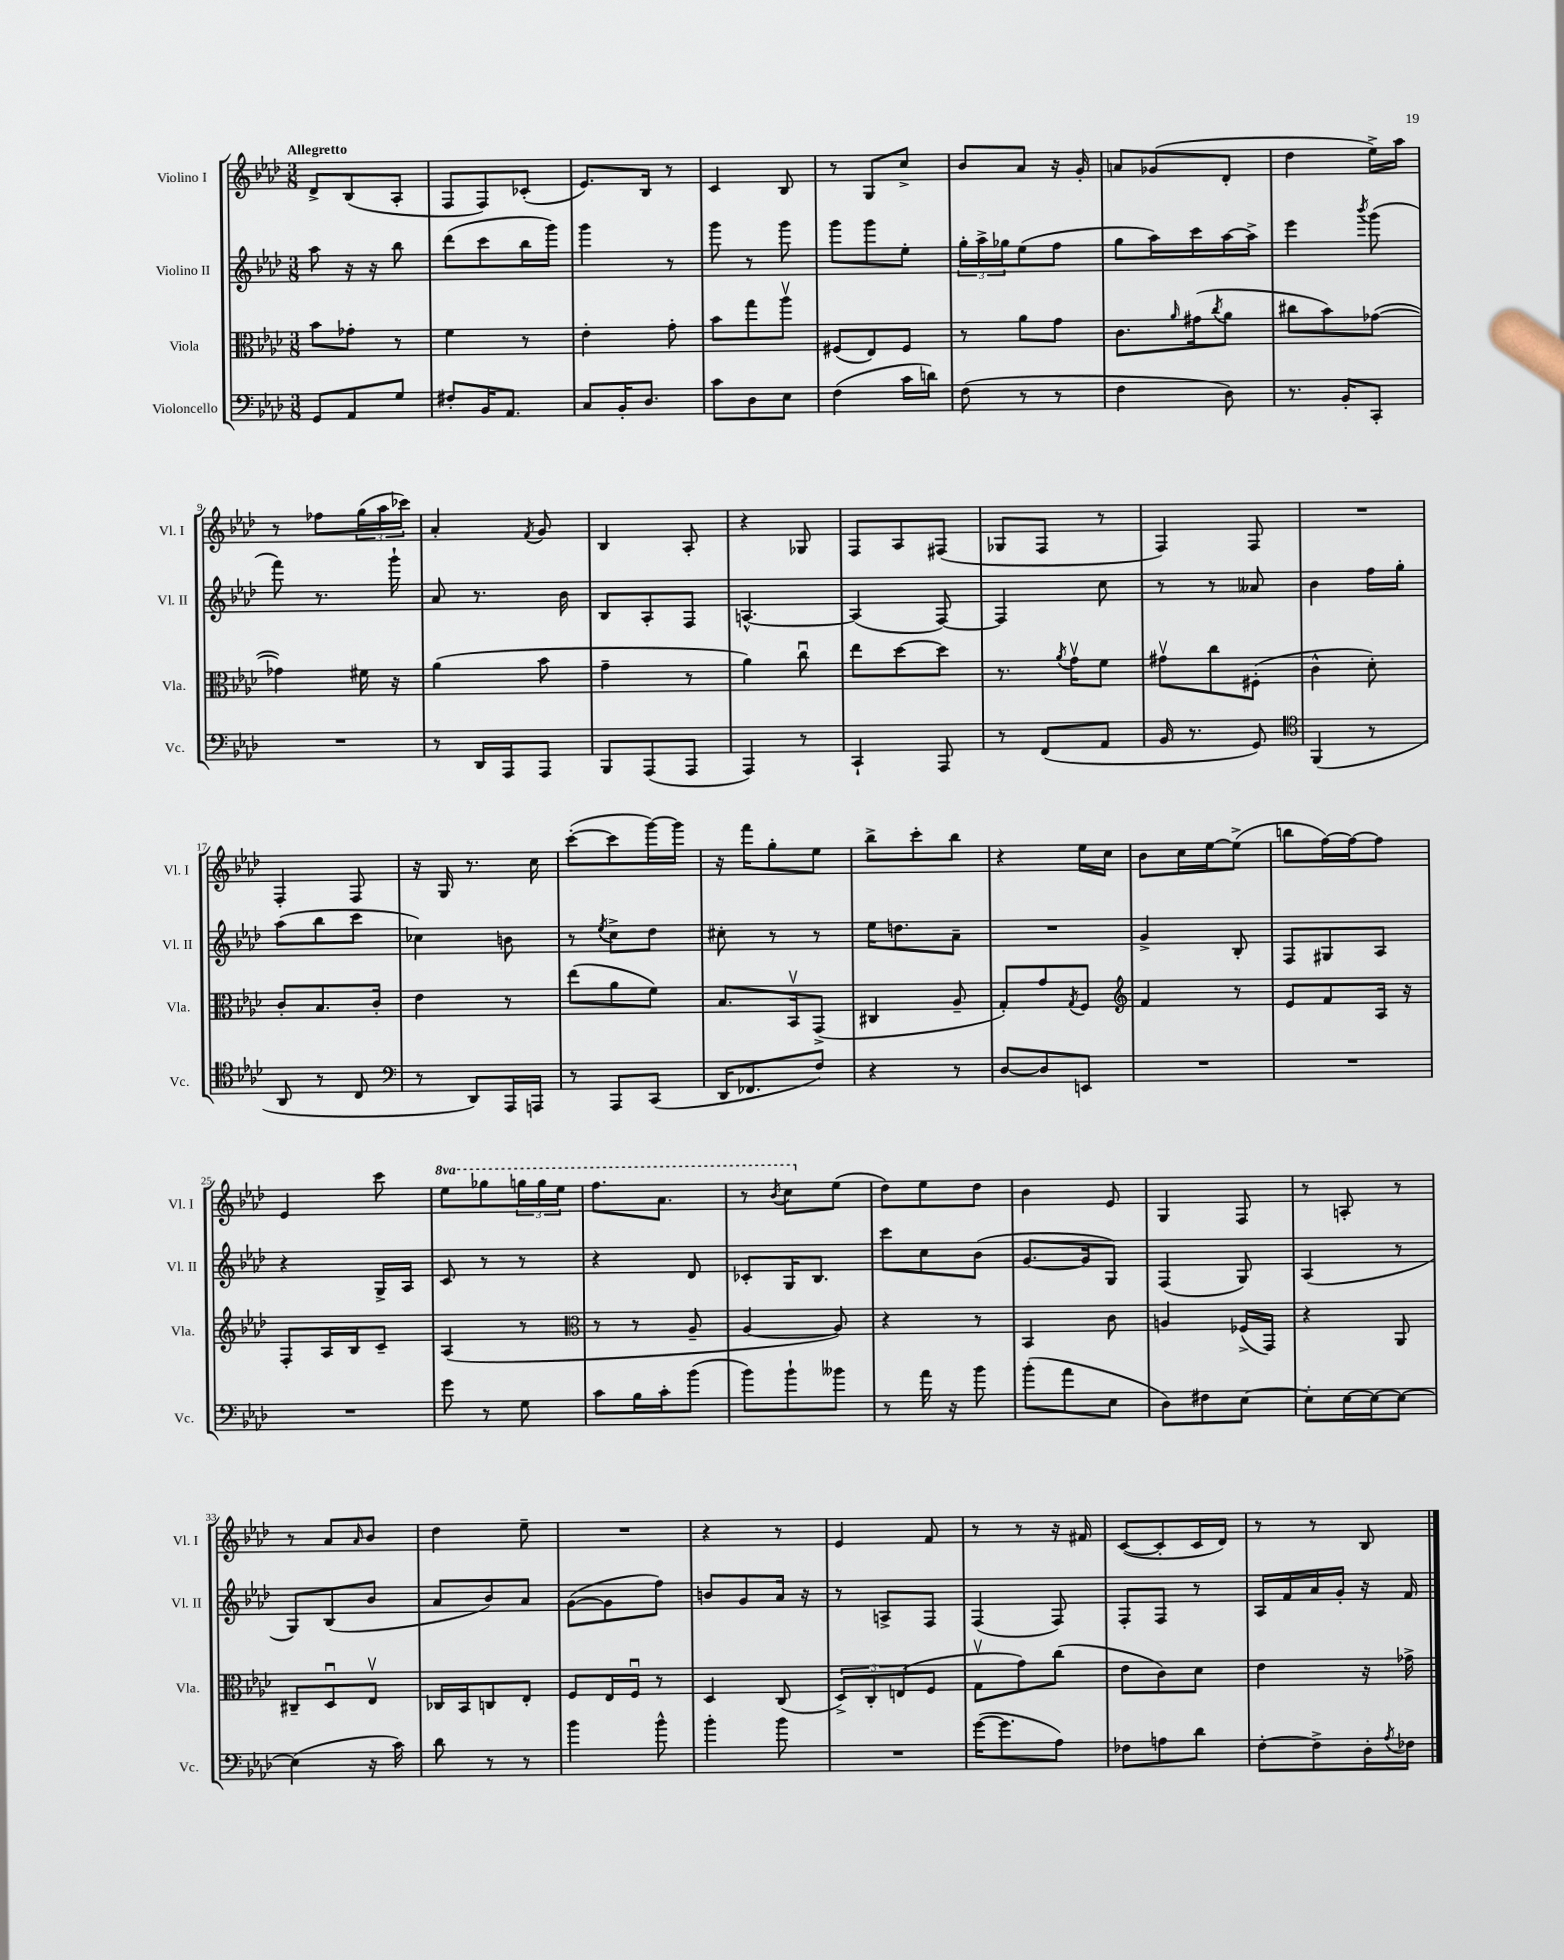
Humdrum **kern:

**kern	**kern	**kern	**kern
*part4	*part3	*part2	*part1
*staff4	*staff3	*staff2	*staff1
*I"Violoncello	*I"Viola	*I"Violino II	*I"Violino I
*I'Vc.	*I'Vla.	*I'Vl. II	*I'Vl. I
*clefF4	*clefC3	*clefG2	*clefG2
*k[b-e-a-d-]	*k[b-e-a-d-]	*k[b-e-a-d-]	*k[b-e-a-d-]
*M3/8	*M3/8	*M3/8	*M3/8
=1	=1	=1	=1
!	!	!	!LO:TX:a:B:t=Allegretto
8GG/L	8b-\L	8aa-\	8d-^/L
8AA-/	8g-X'\J	16r	(8B-/
.	.	16r	.
8G/J	8r	8bb-\	8A-'/J
=2	=2	=2	=2
8F#X'/L	4f\	(8ddd-\L	8F/L
16BB-/K	.	8ccc\	8F/)
8.AA-/J	.	.	.
.	8r	16bb-\L	(8c-X'/J
.	.	16ggg\JJ)	.
=3	=3	=3	=3
8C/L	4e-'\	4ggg\	8.e-/L)
16BB-'/K	.	.	.
8.D-/J	.	.	16B-/Jk
.	8g'\	8r	8r
=4	=4	=4	=4
8c\L	8b-\L	8ggg\	4c/
8D-\	8gg\	8r	.
8E-\J	8aa-v\J	8ggg\	8B-/
=5	=5	=5	=5
(4F\	(8F#X/L	8ggg\L	8r
.	8E-/)	8ggg\	8G/L
16c\LL	8F#/J	8ee-'\J	8cc^/J
16dn\JJ)	.	.	.
=6	=6	=6	=6
(8F\	8r	24gg'\LL	8b-/L
.	.	24aa-^\	.
.	.	24gg-X\J	.
8r	8a-\L	(8ee-\	8a-/J
8r	8g\J	8ff\J	16r
.	.	.	16g'/
=7	=7	=7	=7
4F\	8.c\L	8gg\L	8an/L
.	.	16aa-\L)	(8g-X/
.	16qqa-/	.	.
.	(16g#X\k	16ccc\	.
.	8qcc/	.	.
8D-\)	8a-\J	[16aa-\	8d-'/J
.	.	16aa-^\JJ]	.
=8	=8	=8	=8
8.r	8cc#X\L	4eee-\	4dd-\
.	8b-\)	.	.
16BB-'/KL	.	.	.
.	.	8qbbb-/	.
8CC'/J	([8g-X\J	(8ggg\	16ee-^\LL)
.	.	.	16aa-\JJ
!!LO:LB:g=z
=9	=9	=9	=9
4.r	4g-X\])	8fff\)	8r
.	.	8.r	8ff-X\L
.	16f#X\	.	(24gg\L
.	.	.	24aa-\
.	16r	16ggg`\	.
.	.	.	24ccc-X\JJ)
=10	=10	=10	=10
8r	(4a-\	8a-/	4a-'/
16DD-/LL	.	8.r	.
16AAA-/J	.	.	.
.	.	.	8qf/
8AAA-/J	8b-\	.	8g/
.	.	16b-\	.
=11	=11	=11	=11
8BBB-/L	4g~\	8B-/L	4B-/
(8AAA-/	.	8A-'/	.
8AAA-/J	8r	8F/J	8A-'/
=12	=12	=12	=12
4AAA-/)	4a-\)	[4.An^^/	4r
8r	8ccu\	.	8G-X/
=13	=13	=13	=13
4CC`/	8ee-\L	(4A/]	8F/L
.	[8dd-\	.	8A-/
8AAA-/	8dd-\J]	[8F/)	(8F#X/J
=14	=14	=14	=14
8r	8.r	4F/]	8G-X/L
(8FF/L	.	.	8F/J
.	8qa-/	.	.
.	16gv\KL	.	.
8AA-/J	8f\J	8cc\	8r
=15	=15	=15	=15
16BB-/	8g#Xv\L	8r	4F/)
8.r	.	.	.
.	8cc\	8r	.
8GG/)	(8F#X'\J	8a--X/	8F/
=16	=16	=16	=16
*clefC4	*	*	*
(4FF/	4c^^\	4b-\	4.r
8r	8d-'\)	16ff\LL	.
.	.	16gg'\JJ	.
!!LO:LB:g=z
=17	=17	=17	=17
8AA-/	8c'/L	(8aa-\L	4F'/
8r	8.B-/	8bb-\	.
8C/	.	8ccc\J	8F/
.	16c'/Jk	.	.
=18	=18	=18	=18
*clefF4	*	*	*
8r	4e-\	4cc-X\)	16r
.	.	.	16G/
8DD-/L)	.	.	8.r
16AAA-/L	8r	8bn\	.
16AAAn/JJ	.	.	16cc\
=19	=19	=19	=19
8r	(8ee-\L	8r	([8ccc'\L
.	.	8qee-/	.
8AAA-/L	8a-\	8cc^\L	8ccc\]
(8CC/J	8f\J)	8dd-\J	[16ggg\L)
.	.	.	16ggg\JJ]
=20	=20	=20	=20
16DD-/KL	8.B-/L	8cc#X'\	16r
8.FF-X/	.	.	16fff\KL
.	.	8r	8gg'\
.	16BB-v/k	.	.
8F/J)	(8GG^/J	8r	8ee-\J
=21	=21	=21	=21
4r	4C#X/	16ee-\KL	8bb-^\L
.	.	8.ddn\	.
.	.	.	8ccc'\
8r	8A-~/	8a-~\J	8bb-\J
=22	=22	=22	=22
[8D-/L	8G'/L)	4.r	4r
8D-/]	8g/	.	.
.	8qG/	.	.
8EEn/J	8F/J	.	16ee-\LL
.	.	.	16cc\JJ
=23	=23	=23	=23
*	*clefG2	*	*
4.r	4f/	4g^/	8b-\L
.	.	.	16cc\L
.	.	.	[16ee-\J
.	8r	8B-'/	(8ee-^\J]
=24	=24	=24	=24
4.r	8e-/L	8F/L	8bbn\L
.	8f/	8G#X/	[16ff\L)
.	.	.	16ff\J_
.	16A-/Jk	8A-/J	8ff\J]
.	16r	.	.
!!LO:LB:g=z
=25	=25	=25	=25
4.r	8F'/L	4r	4e-/
.	16A-/L	.	.
.	16B-/J	.	.
.	8c~/J	16G^/LL	8ccc\
.	.	16A-/JJ	.
=26	=26	=26	=26
*	*	*	*8va
8g\	(4A-/	8c/	8eee-\L
8r	.	8r	8ggg-X\
8G\	8r	8r	24gggn\L
.	.	.	24ggg\
.	.	.	24eee-\JJ
=27	=27	=27	=27
*	*clefC3	*	*
8c\L	8r	4r	8.fff\L
16B-\L	8r	.	.
16c'\J	.	.	8.aa-\J
(8b-\J	8A-~/	8d-/	.
=28	=28	=28	=28
8b-\L)	[4A-/	8c-X'/L	8r
.	.	.	8qbb-/
8b-`\	.	16G/K	8ccc\L
.	.	8.B-/J	.
*	*	*	*X8va
8b--X\J	8A-/])	.	(8ee-\J
=29	=29	=29	=29
8r	4r	8ccc\L	8dd-\L)
16a-\	.	8cc\	8ee-\
16r	.	.	.
8b-\	8r	(8b-\J	8dd-\J
=30	=30	=30	=30
(8b-'\L	4BB-/	[8.g/L	4b-\
8a-\	.	.	.
.	.	16g/k]	.
8E-\J	8c\	8G/J)	8e-/
=31	=31	=31	=31
8D-\L)	4An/	(4F/	4G/
8F#X\	.	.	.
[8E-\J	(16F-X^/LL	8G/)	8F/
.	16GG/JJ)	.	.
=32	=32	=32	=32
8E-'\L]	4r	(4A-/	8r
[16E-\L	.	.	8An'/
16E-\J_	.	.	.
8E-\J_	8AA-/	8r	8r
!!LO:LB:g=z
=33	=33	=33	=33
(4E-\]	8C#X~/L	8G/L)	8r
.	8D-u/	(8B-/	8a-/L
.	.	.	16qqa-/
16r	8E-v/J	8b-/J	8b-/J
16c\)	.	.	.
=34	=34	=34	=34
8d-\	16C-X/LL	8a-/L	4dd-\
.	16BB-/J	.	.
8r	8Cn/	8b-/)	.
8r	8E-'/J	8a-/J	8ee-~\
=35	=35	=35	=35
4b-\	8F/L	([8g\L	4.r
.	16E-/L	8g\]	.
.	16Fu/JJ	.	.
8b-^^\	8r	8ff\J)	.
=36	=36	=36	=36
4b-'\	4D-/	8bn/L	4r
.	.	8g/	.
8b-\	(8C/	16a-/Jk	8r
.	.	16r	.
=37	=37	=37	=37
4.r	12D-^/L)	8r	4e-/
.	12C'/	.	.
.	.	8An^/L	.
.	(12En/	.	.
.	8F/J	8F/J	8f/
=38	=38	=38	=38
([16g\KL	8Gv\L	(4F/	8r
8.g\]	.	.	.
.	8g\)	.	8r
8A-\J)	(8cc\J	8F/)	16r
.	.	.	16f#X/
=39	=39	=39	=39
8F-X\L	8e-\L	8F'/L	([8c/L
8An\	8c\)	8F/J	8c'/]
8d-\J	8d-\J	8r	16c/L
.	.	.	16d-/JJ)
=40	=40	=40	=40
[8F'\L	4e-\	16A-/LL	8r
.	.	16f/	.
8F^\]	.	16a-/	8r
.	.	16g'/JJ	.
16D-'\L	16r	16r	8B-/
8qA-/	.	.	.
16F-X\JJ	16g-X^\	16f/	.
==	==	==	==
*-	*-	*-	*-
